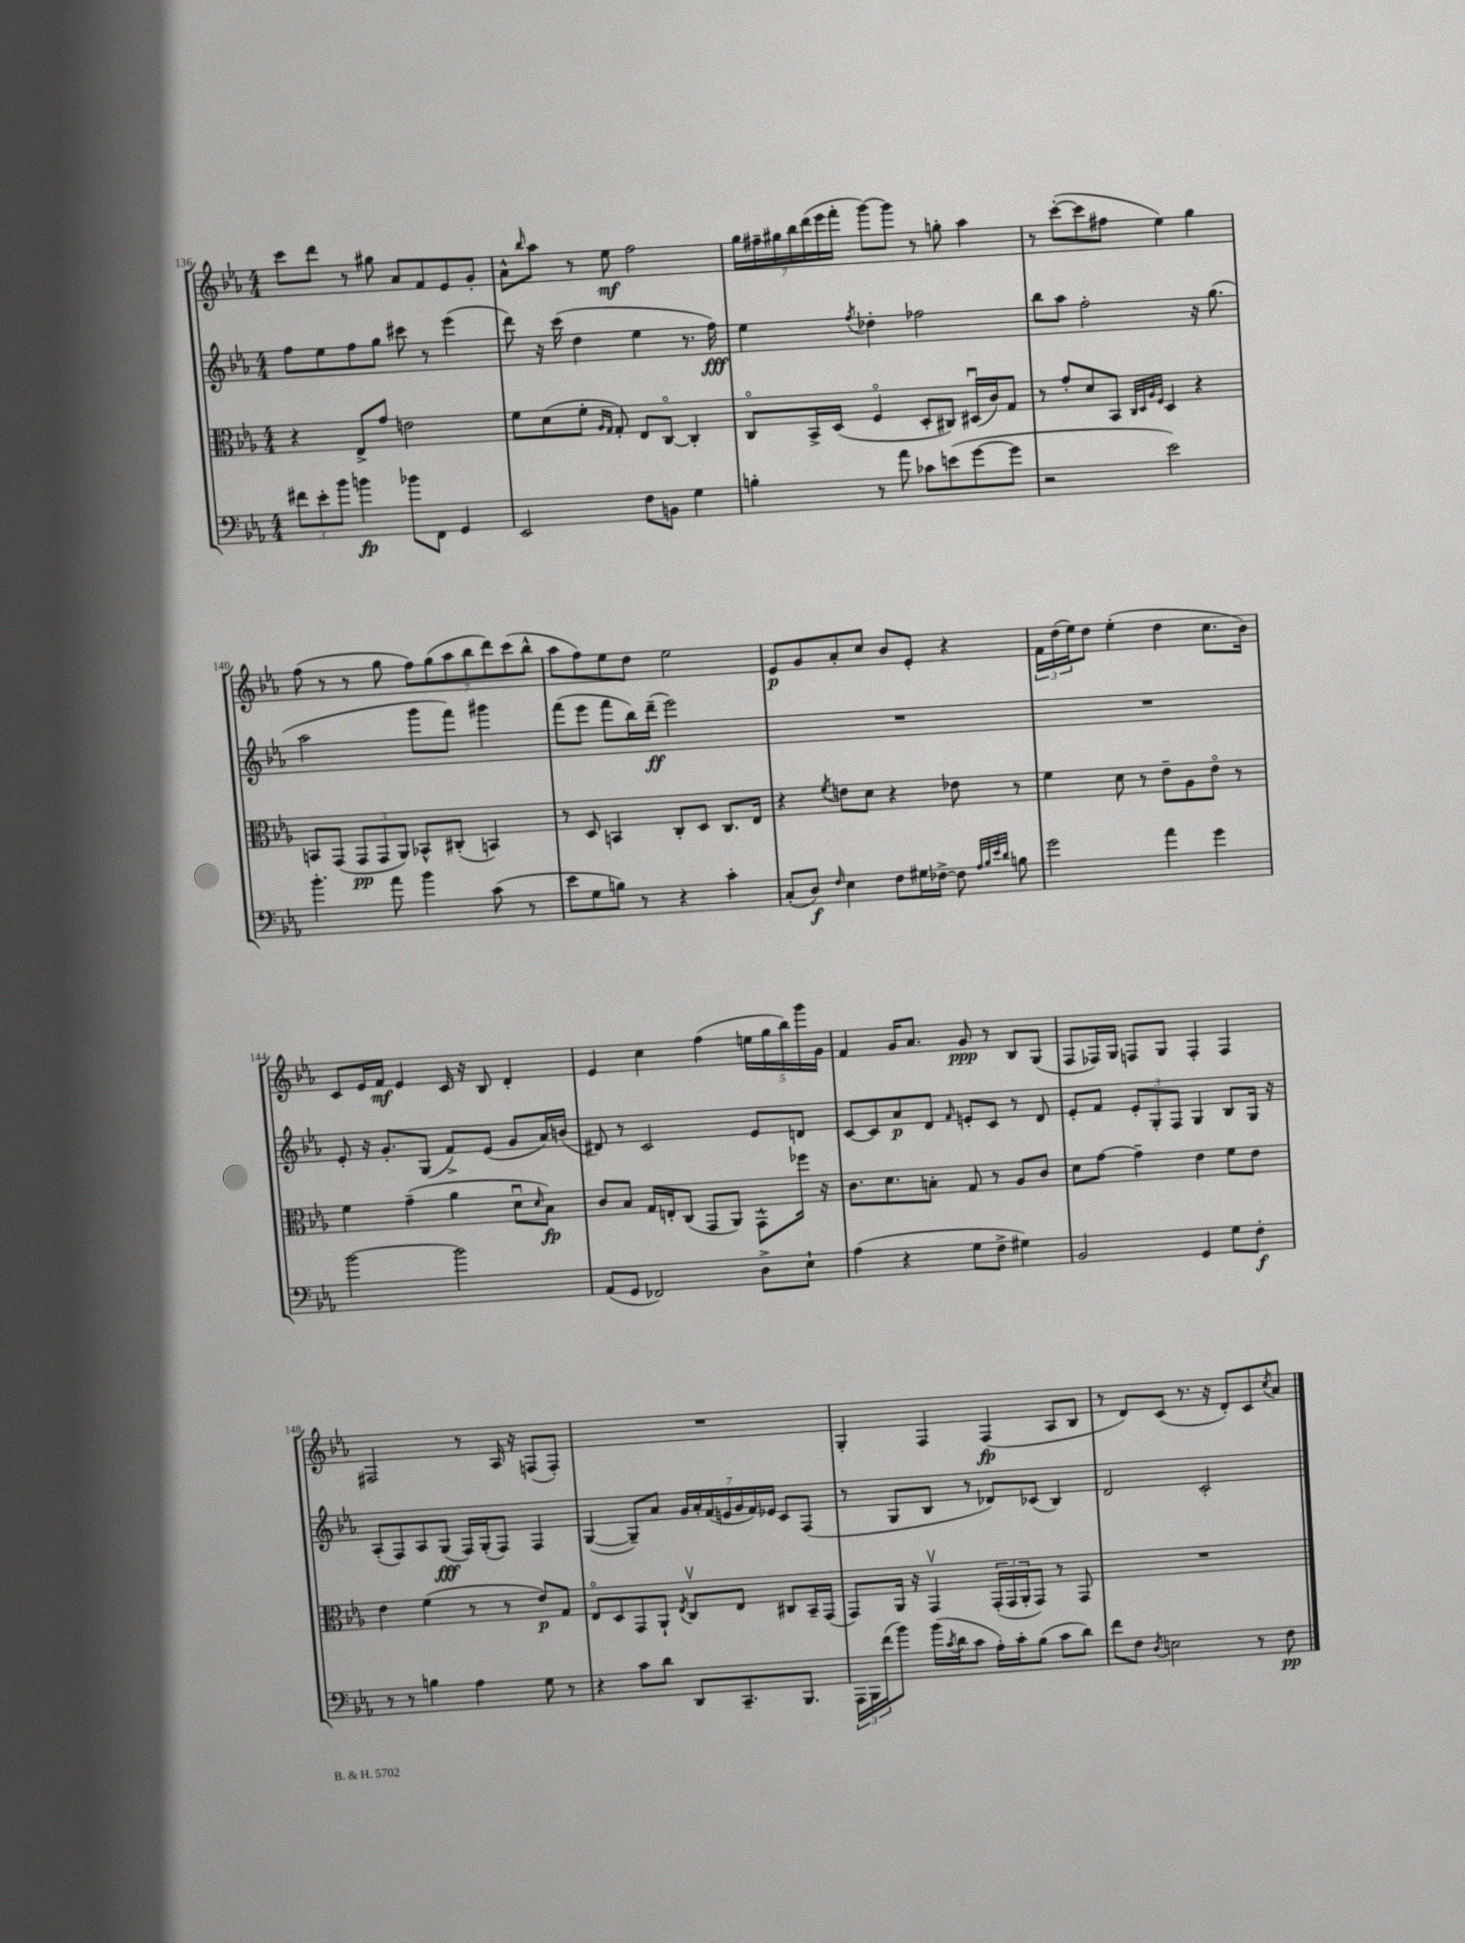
<<
\new StaffGroup <<
\new Staff = "s0" {
    \clef treble \key ees \major \numericTimeSignature \time 4/4
    c'''8 d'''8 r8 gis''8 aes'8 f'8 ees'8 g'8-. |
    aes'8-^ \grace { bes''16 } aes''8 r8 ees''8\mf f''2 |
    \tuplet 7/4 { g''16 fis''16-- gis''16 bes''16 d'''16( ees'''16 f'''16-. } g'''8~) g'''8 r8 g''8-. aes''4 |
    r8 c'''8~-.( c'''8 fis''8 ees''4) g''4 |
    f''8( r8 r8 g''8 \tuplet 7/4 { f''8) g''8( aes''8 bes''8 d'''8) c'''8( bes''8-^ } |
    aes''8 f''8) ees''8 d''8 ees''2 |
    ees'8\p g'8 aes'8-. c''8 bes'8 ees'8-. r4 |
    \tuplet 3/2 { f'16 d''16( ees''16) } d''8 ees''4-.( d''4 c''8. bes'16) |
    c'8 ees'16 f'16\mf ees'4 c'16 r16 bes8 d'4-. |
    ees'4 c''4 f''4( \tuplet 5/4 { e''16 g''16 bes''16) g'''16 g'16 } |
    f'4 g'16 aes'8. g'8\ppp r8 bes8 g8( |
    f8 fes16) g16 f8 g8 f4-. f4 |
    fis2 r8 aes16 r16 f8( f8-.) |
    R1 |
    g4-. f4 f4\fp( aes8 bes8 |
    r8 d'8) c'8( r8. r16 d'8-.) c'8 \acciaccatura { c''8 } aes'8 \bar "|." |
}
\new Staff = "s1" {
    \clef treble \key ees \major \numericTimeSignature \time 4/4
    f''8 ees''8 f''8 g''8 cis'''8 r8 ees'''4( |
    d'''8) r16 c'''16( d''4 ees''4 r8. f''16\fff) |
    ees''4 \acciaccatura { f''8 } des''4-. fes''2 |
    bes''8 aes''8 f''2-. r16 g''8.( |
    aes''2 g'''8 f'''8) gis'''4 |
    f'''8( ees'''8 f'''8 bes''16) d'''16--\ff( ees'''2) |
    R1 |
    R1 |
    ees'8-. r16 g'8.-. g8( f'8->) ees'8( g'8 aes'16) b'16( |
    dis'8) r8 c'2 ees'8 d'8 |
    c'8~ c'8 aes'8\p d'8 \grace { f'16 } e'8-. c'8 r8 d'8 |
    ees'8-. f'8 \tuplet 3/2 { ees'8-. g8-. f8 } g4 bes8 g16 r16 |
    aes8-.( f8) aes8 g8\fff( f16) g16-.( f8) f4 |
    g4~( g8--) aes'8 \tuplet 7/4 { g'16 aes'16-. f'16( e'16 g'16 f'16) ees'16 } c'8 f8( |
    r8 g8 bes8 r8 des'8) ces'8( bes4) |
    d'2 c'2-. \bar "|." |
}
\new Staff = "s2" {
    \clef alto \key ees \major \numericTimeSignature \time 4/4
    r4 ees8-> g'8 e'2 |
    f'8 d'8( f'8-. \grace { aes16 g16 } g8-.) ees8 c8~\flageolet c4-. |
    c8\flageolet bes,16-> d16( f4\flageolet d8-. cis8) dis16\downbow( c'16) g8 |
    r8 g'8-. d'8 bes,8 \grace { c32 d32 aes32 f32 } d4 r4 |
    b,8 g,8( \tuplet 3/2 { g,8\pp g,8 aes,8) } bes,8-^ cis8-.( b,4) |
    r8 d8 b,4 c8-. d8 c8. ees16 |
    r4 \acciaccatura { f'8 } e'8 d'8 r4 ees'8 r8 |
    f'4 d'8 r8 ees'8-- aes8 ees'8\flageolet r8 |
    f'4 g'4--( aes'4 d'8\downbow \grace { d'16 } bes8\fp) |
    c'8 bes8 g16 e16-. c8( g,8 aes,8) g,8-^ fes''16 r16 |
    c'8. d'8. b8-. g8 r8 aes8 c'8 |
    d'8 g'8~ g'4-- ees'4 f'8 ees'8 |
    ees'4 f'4( r8 r8 ees'8\p) g8 |
    ees8\flageolet d8 g,8 aes,8-! \acciaccatura { ees8 } c8\upbow ees8 cis8 bes,16-- g,16( |
    g,8) aes,16 r16 g,4\upbow \tuplet 3/2 { g,16-.( g,16 aes,16-. } g,8) r8 g,8 |
    R1 \bar "|." |
}
\new Staff = "s3" {
    \clef bass \key ees \major \numericTimeSignature \time 4/4
    \tuplet 3/2 { fis'8 ees'8-. bes'8 } b'4\fp bes'8 f,8 g,4 |
    ees,2 f8 b,8 g4 |
    b4-. r8 aes'8 ces'8 e'8( g'8~ g'8 |
    r2 ees'2) |
    bes'4.-. aes'8 bes'4 c'8( r8 |
    ees'8 g8 b8) r8 r4 c'4-. |
    c8-.( d8\f) \grace { f16 } ees4 f8 gis16 fes16~-> fes8 \grace { aes32 bes32 ees'32 d'32 } b8 |
    g'2 aes'4 g'4 |
    bes'2~ bes'2 |
    aes,8( g,8 fes,2) d8-> ees8-! |
    aes4( r4 g8 f8-> gis4) |
    bes,2 g,4 g8 f8-.\f |
    r8 r8 b4 aes4 g8 r8 |
    r4 c'8 d'8 d,8 c,8.-- bes,,8. |
    \tuplet 3/2 { aes,,16 bes,,16 f'16( } bes'8) bes'16( \acciaccatura { c'8 } d'16 c'8 aes16-.) c'16-. bes8( c'8 d'8) |
    f'8 f8 \acciaccatura { d8 } e2 r8 f8\pp \bar "|." |
}
>>
>>
\layout { \context { \Score currentBarNumber = #136 } }
